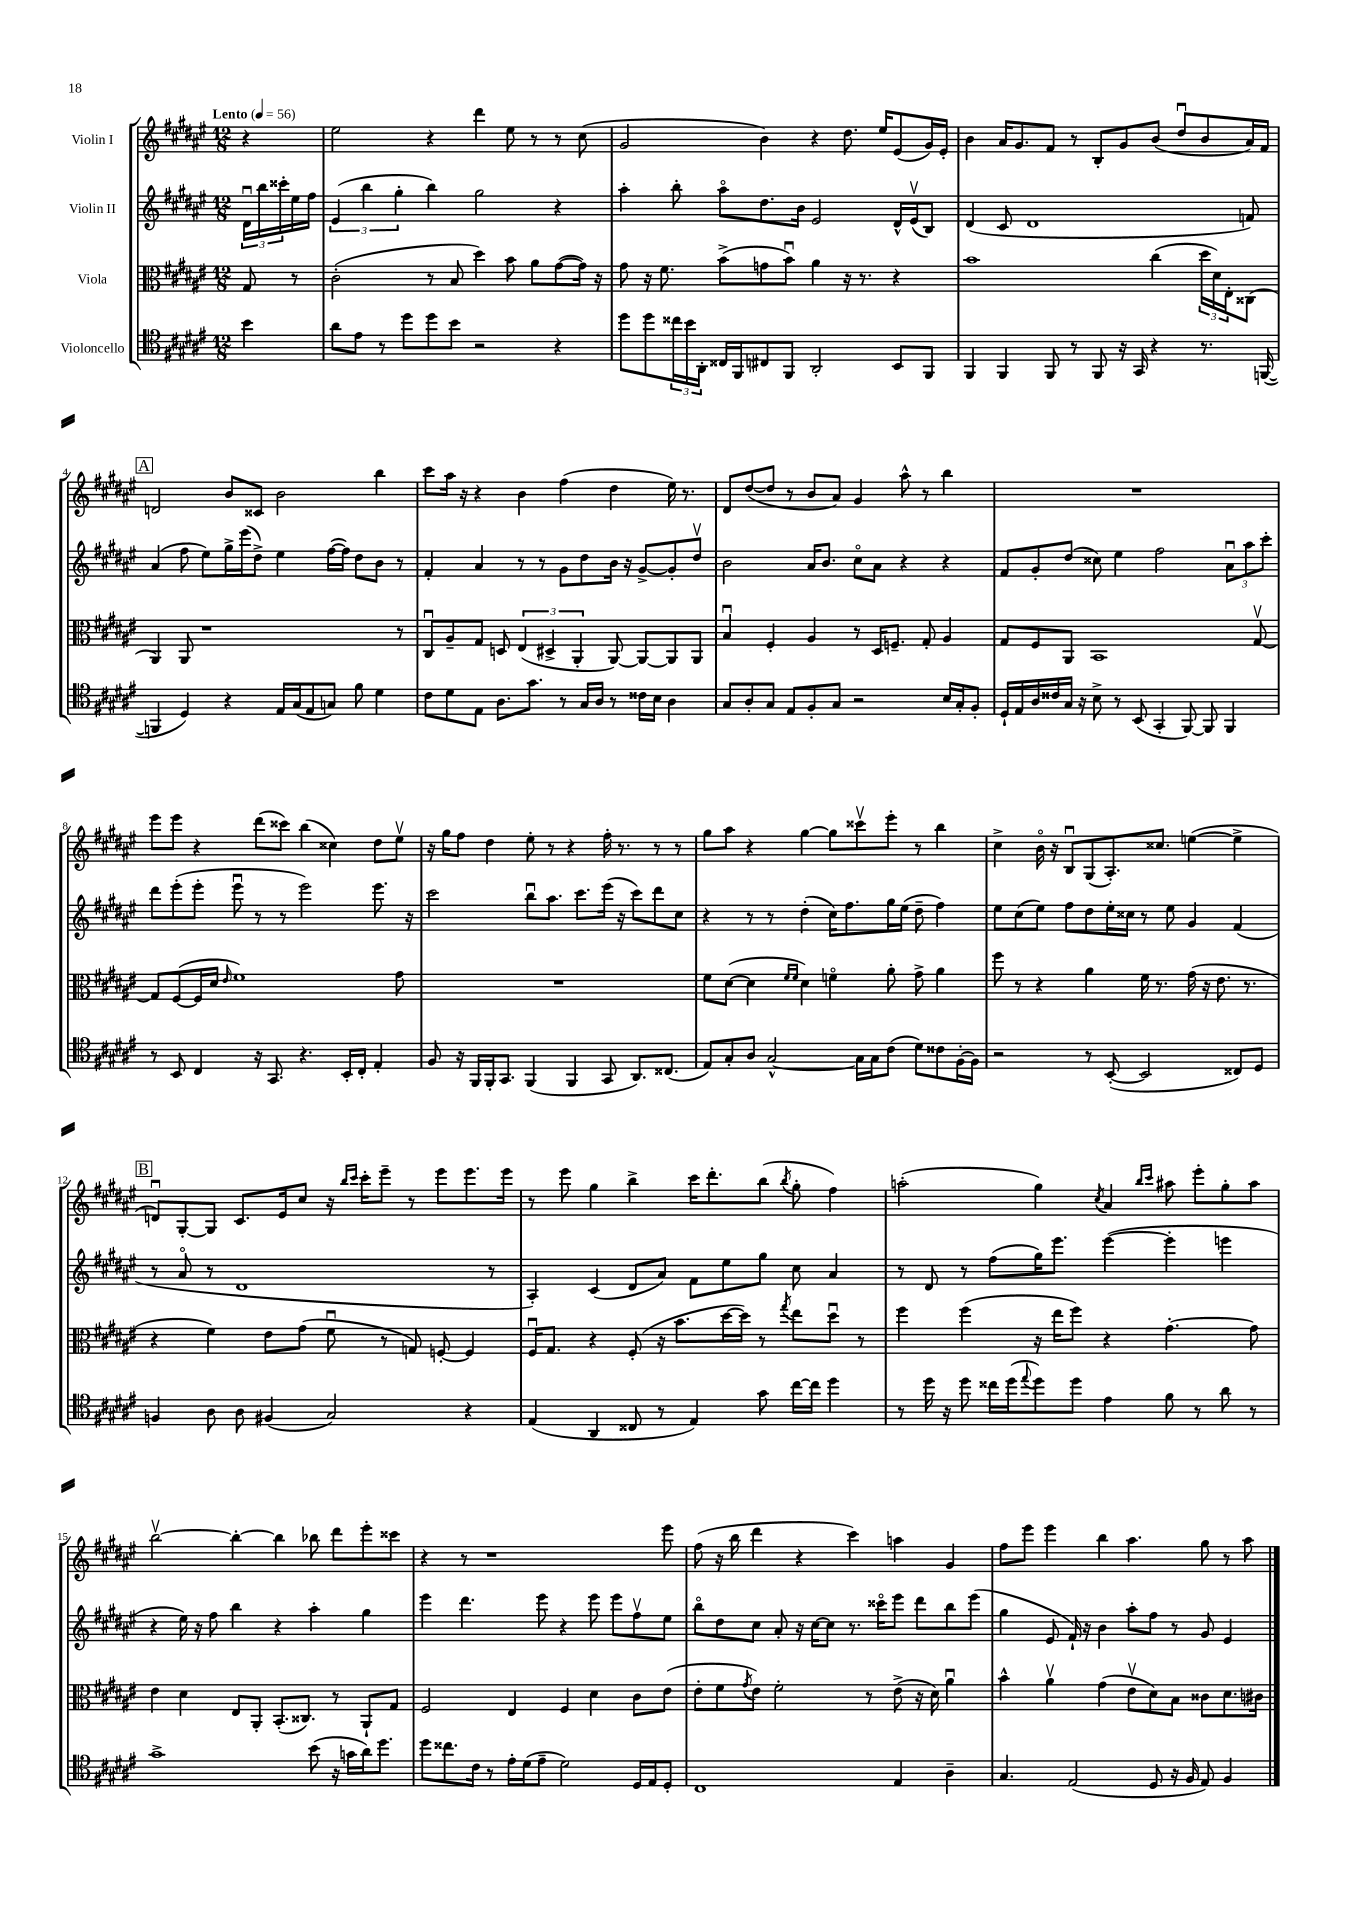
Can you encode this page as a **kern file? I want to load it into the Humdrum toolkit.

**kern	**kern	**kern	**kern
*staff4	*staff3	*staff2	*staff1
*clefC4	*clefC3	*clefG2	*clefG2
*k[f#c#g#d#a#e#]	*k[f#c#g#d#a#e#]	*k[f#c#g#d#a#e#]	*k[f#c#g#d#a#e#]
*M12/8	*M12/8	*M12/8	*M12/8
*MM56	*MM56	*MM56	*MM56
4b	8G#	24d#u	4r
.	.	24bb	.
.	.	24ccc##'	.
.	8r	16ee#	.
.	.	16ff#	.
=	=	=	=
8a#	(2c#'	(6e#	2ee#
8e#	.	.	.
.	.	6bb	.
8r	.	.	.
.	.	6gg#'	.
8dd#	.	.	.
8dd#	8r	4bb)	4r
8b	8B	.	.
2r	4dd#)	2gg#	4ddd#
.	8b	.	8ee#
.	8a#	.	8r
4r	([8g#	4r	8r
.	16g#])	.	(8cc#
.	16r	.	.
=	=	=	=
8dd#	8g#	4aa#'	2g#
8dd#	16r	.	.
.	8.f#	.	.
24cc##	.	8bb'	.
24b	.	.	.
24AA#'	.	.	.
16C##	(8b^	8aa#o	.
16FF#	.	.	.
8C#	8g	8.dd#	4b)
8FF#	8bu)	.	.
.	.	16b	.
2AA#'	4a#	2e#	4r
.	16r	.	8.dd#
.	8.r	.	.
.	.	.	16ee#
8BB	4r	16d#^^	(8e#
.	.	(16e#v	.
8FF#	.	8B)	16g#)
.	.	.	16e#'
=	=	=	=
4FF#	1b	(4d#	4b
4FF#	.	8c#	16a#
.	.	.	8.g#
.	.	1d#	.
8FF#	.	.	8f#
8r	.	.	8r
8FF#	.	.	8B'
16r	.	.	8g#
16GG#	.	.	.
4r	(4cc#	.	(8b
.	.	.	8dd#u
8.r	24dd#	.	8b
.	24d#)	.	.
.	24E#'	.	.
.	(8C##	8f)	16a#)
([16FF	.	.	16f#
=	=	=	=
4FF]	4AA#)	(4a#	2d
4D#)	8AA#	8ff#	.
.	1r	8ee#)	.
4r	.	16gg#^	8b
.	.	(16eee#	.
.	.	8dd#^)	8c##
16E#	.	4ee#	2b
(16G#	.	.	.
8E#	.	.	.
8G)	.	([16ff#	.
.	.	16ff#])	.
8f#	.	8dd#	.
4d#	.	8b	4bb
.	8r	8r	.
=	=	=	=
8c#	8C#u	4f#'	8ccc#
8d#	8A#~	.	16aa#
.	.	.	16r
8E#	8G#	4a#	4r
8.A#	8D	.	.
.	(6E#	8r	4b
8.g#	.	.	.
.	.	8r	.
.	6D#^	.	.
8r	.	8g#	(4ff#
.	6AA#'	.	.
16G#	.	8dd#	.
16A#	.	.	.
8r	[8AA#)	16b	4dd#
.	.	16r	.
16c##	8AA#_	[8g#^	.
16B	.	.	.
4A#	8AA#]	8g#']	16ee#)
.	.	.	8.r
.	8AA#	8dd#v	.
=	=	=	=
8G#	4Bu	2b	8d#
8A#'	.	.	([8dd#
8G#	4F#'	.	8dd#]
8E#	.	.	8r
8F#'	4A#	16a#	8b
.	.	8.b	.
8G#	.	.	8a#)
2r	8r	8cc#o	4g#
.	16D#	8a#	.
.	8.F~	.	.
.	.	4r	8aa#^^
.	8G#'	.	8r
16B	4A#	4r	4bb
16G#'	.	.	.
8F#'	.	.	.
=	=	=	=
16D#`	8G#	8f#	1.r
16E#	.	.	.
16A#	8F#	8g#'	.
16c##	.	.	.
16G#	8AA#	(8dd#	.
16r	.	.	.
8B^	1BB	8cc##)	.
8r	.	4ee#	.
(8BB	.	.	.
4GG#'	.	2ff#	.
[8FF#)	.	.	.
8FF#]	.	.	.
4FF#	.	12a#u	.
.	.	12aa#	.
.	[8G#v	.	.
.	.	12ccc#'	.
=	=	=	=
8r	8G#]	8ddd#	8eee#
8BB	([8F#	(8eee#'	8eee#
4C#	16F#]	8eee#'	4r
.	16d#	.	.
.	16qqe#	.	.
.	1f#)	8eee#u	.
16r	.	8r	(8ddd#
8.GG#	.	.	.
.	.	8r	8ccc##)
4.r	.	2eee#)	(4bb
.	.	.	4cc##)
16BB'	.	.	.
16C#'	.	.	.
4E#'	.	8.eee#	8dd#
.	8g#	.	8ee#v
.	.	16r	.
=	=	=	=
8F#	1.r	2ccc#	16r
.	.	.	16gg#
16r	.	.	8ff#
16FF#	.	.	.
16FF#'	.	.	4dd#
8.GG#	.	.	.
(4FF#	.	8bbu	8ee#'
.	.	8.aa#	8r
4FF#	.	.	4r
.	.	8.ccc#	.
8GG#	.	(16eee#	16ff#'
.	.	16r	8.r
8.AA#)	.	8ccc#)	.
.	.	8ddd#	8r
(8.C##	.	.	.
.	.	8cc#	8r
=	=	=	=
8E#)	8f#	4r	8gg#
8G#'	([8d#	.	8aa#
8A#	4d#]	8r	4r
[2G#^^	.	8r	.
.	16qqf#	.	.
.	16qqf#	.	.
.	4d#)	(4dd#'	[4gg#
.	4fo	16cc#)	8gg#]
.	.	8.ff#	.
16G#]	.	.	8ccc##v
16G#	.	.	.
(8c#	8a#'	16gg#	8eee#'
.	.	(16ee#	.
8d#)	8g#^	8dd#~	8r
8c##	4a#	4ff#)	4bb
[16F#'	.	.	.
16F#]	.	.	.
=	=	=	=
2r	8ff#	8ee#	4cc#^
.	8r	(8cc#	.
.	4r	8ee#)	16bo
.	.	.	16r
.	.	8ff#	8Bu
8r	4a#	8dd#	(8G#
([8BB'	.	16ee#'	8.A#')
.	.	16cc##	.
2BB]	16f#	8r	.
.	8.r	.	8.cc##
.	.	8ee#	.
.	(16g#	4g#	([4ee
.	16r	.	.
.	8.e#	.	.
8C##)	.	(4f#	4ee^]
.	8.r	.	.
8D#	.	.	.
=	=	=	=
4F	4r	8r	8du)
.	.	8a#o	[8G#'
8A#	4f#)	8r	8G#]
8A#	.	1d#	8.c#
(4F#	8e#	.	.
.	.	.	16e#
.	(8g#	.	8cc#
2G#)	8f#u	.	16r
.	.	.	16qqbb
.	.	.	16qqccc#
.	.	.	16ccc#'
.	8r	.	8eee#~
.	8G)	.	8r
.	[8F'	.	8eee#
4r	4F]	.	8.eee#
.	.	8r	.
.	.	.	16eee#
=	=	=	=
(4E#	16F#u	4A#')	8r
.	8.G#	.	.
.	.	.	8eee#
4AA#	4r	(4c#	4gg#
8C##	(8F#'	8d#	4bb^
8r	16r	8a#)	.
.	8.b	.	.
4E#)	.	8f#	16ccc#
.	.	.	8.ddd#'
.	[16dd#	8ee#	.
.	16dd#])	.	.
8g#	8r	8gg#	(8bb
.	8qgg#	.	8qbb
[16cc#	8ee#	8cc#	8gg#'
16cc#]	.	.	.
4dd#	8dd#u	4a#	4ff#)
.	8r	.	.
=	=	=	=
8r	4ff#	8r	(2aa'
16dd#	.	8d#	.
16r	.	.	.
8dd#	(4ff#	8r	.
16cc##	.	(8ff#	.
(16dd#	.	.	.
8qqee#	.	.	.
8dd#)	16r	16gg#)	4gg#)
.	16ee#	8.eee#	.
8dd#	8ff#)	.	.
.	.	.	8qcc#
4e#	4r	([4eee#	4a#
.	.	.	16qqbb
.	.	.	16qqccc#
8f#	[4.g#'	4eee#']	8aa#
8r	.	.	8eee#'
8a#	.	4eee	8gg#'
8r	8g#]	.	8aa#
=	=	=	=
1g#^	4e#	4r	[2bbv
.	4d#	16ee#)	.
.	.	16r	.
.	.	8ff#	.
.	8E#	4bb	4bb'_
.	8AA#'	.	.
.	(8.BB'	4r	4bb]
.	8.C##)	.	.
(8b	.	4aa#'	8bb-
16r	8r	.	8ddd#
16g	.	.	.
16a#)	8AA#`	4gg#	8eee#'
8.dd#	.	.	.
.	8G#	.	8ccc##
=	=	=	=
8dd#	2F#	4eee#	4r
8.cc##	.	.	.
.	.	4.ddd#	8r
16c#	.	.	.
8r	.	.	1r
16e#'	4E#	.	.
(16d#	.	.	.
8e#~	.	8eee#	.
2d#)	4F#	4r	.
.	4d#	8eee#	.
.	.	8eee#	.
16D#	8c#	8ff#v	.
16E#	.	.	.
8D#'	(8e#	8ee#	8eee#
=	=	=	=
1C#	8e#'	8bbo	(8ff#
.	8f#	8dd#	16r
.	.	.	16bb
.	8qg#	.	.
.	8e#)	8cc#	4ddd#
.	2f#'	8a#'	.
.	.	16r	4r
.	.	[16cc#	.
.	.	8cc#]	.
.	.	8.r	4ccc#)
.	8r	.	.
.	.	16ccc##o	.
4E#	(8e#^	8eee#	4aa
.	16r	8ddd#	.
.	16d#)	.	.
4A#~	4a#u	8bb	4g#
.	.	(8eee#	.
=	=	=	=
4.G#	4b^^	4gg#	8ff#
.	.	.	8eee#
.	4a#v	8e#	4eee#
(2E#	.	16f#`)	.
.	.	16r	.
.	(4g#	4b	4bb
.	8e#v	8aa#'	4.aa#
8D#	8d#)	8ff#	.
16r	8B	8r	.
16F#	.	.	.
8E#)	8c##	8g#	8gg#
4F#	8.d#	4e#	8r
.	.	.	8aa#
.	16c#	.	.
==	==	==	==
*-	*-	*-	*-
